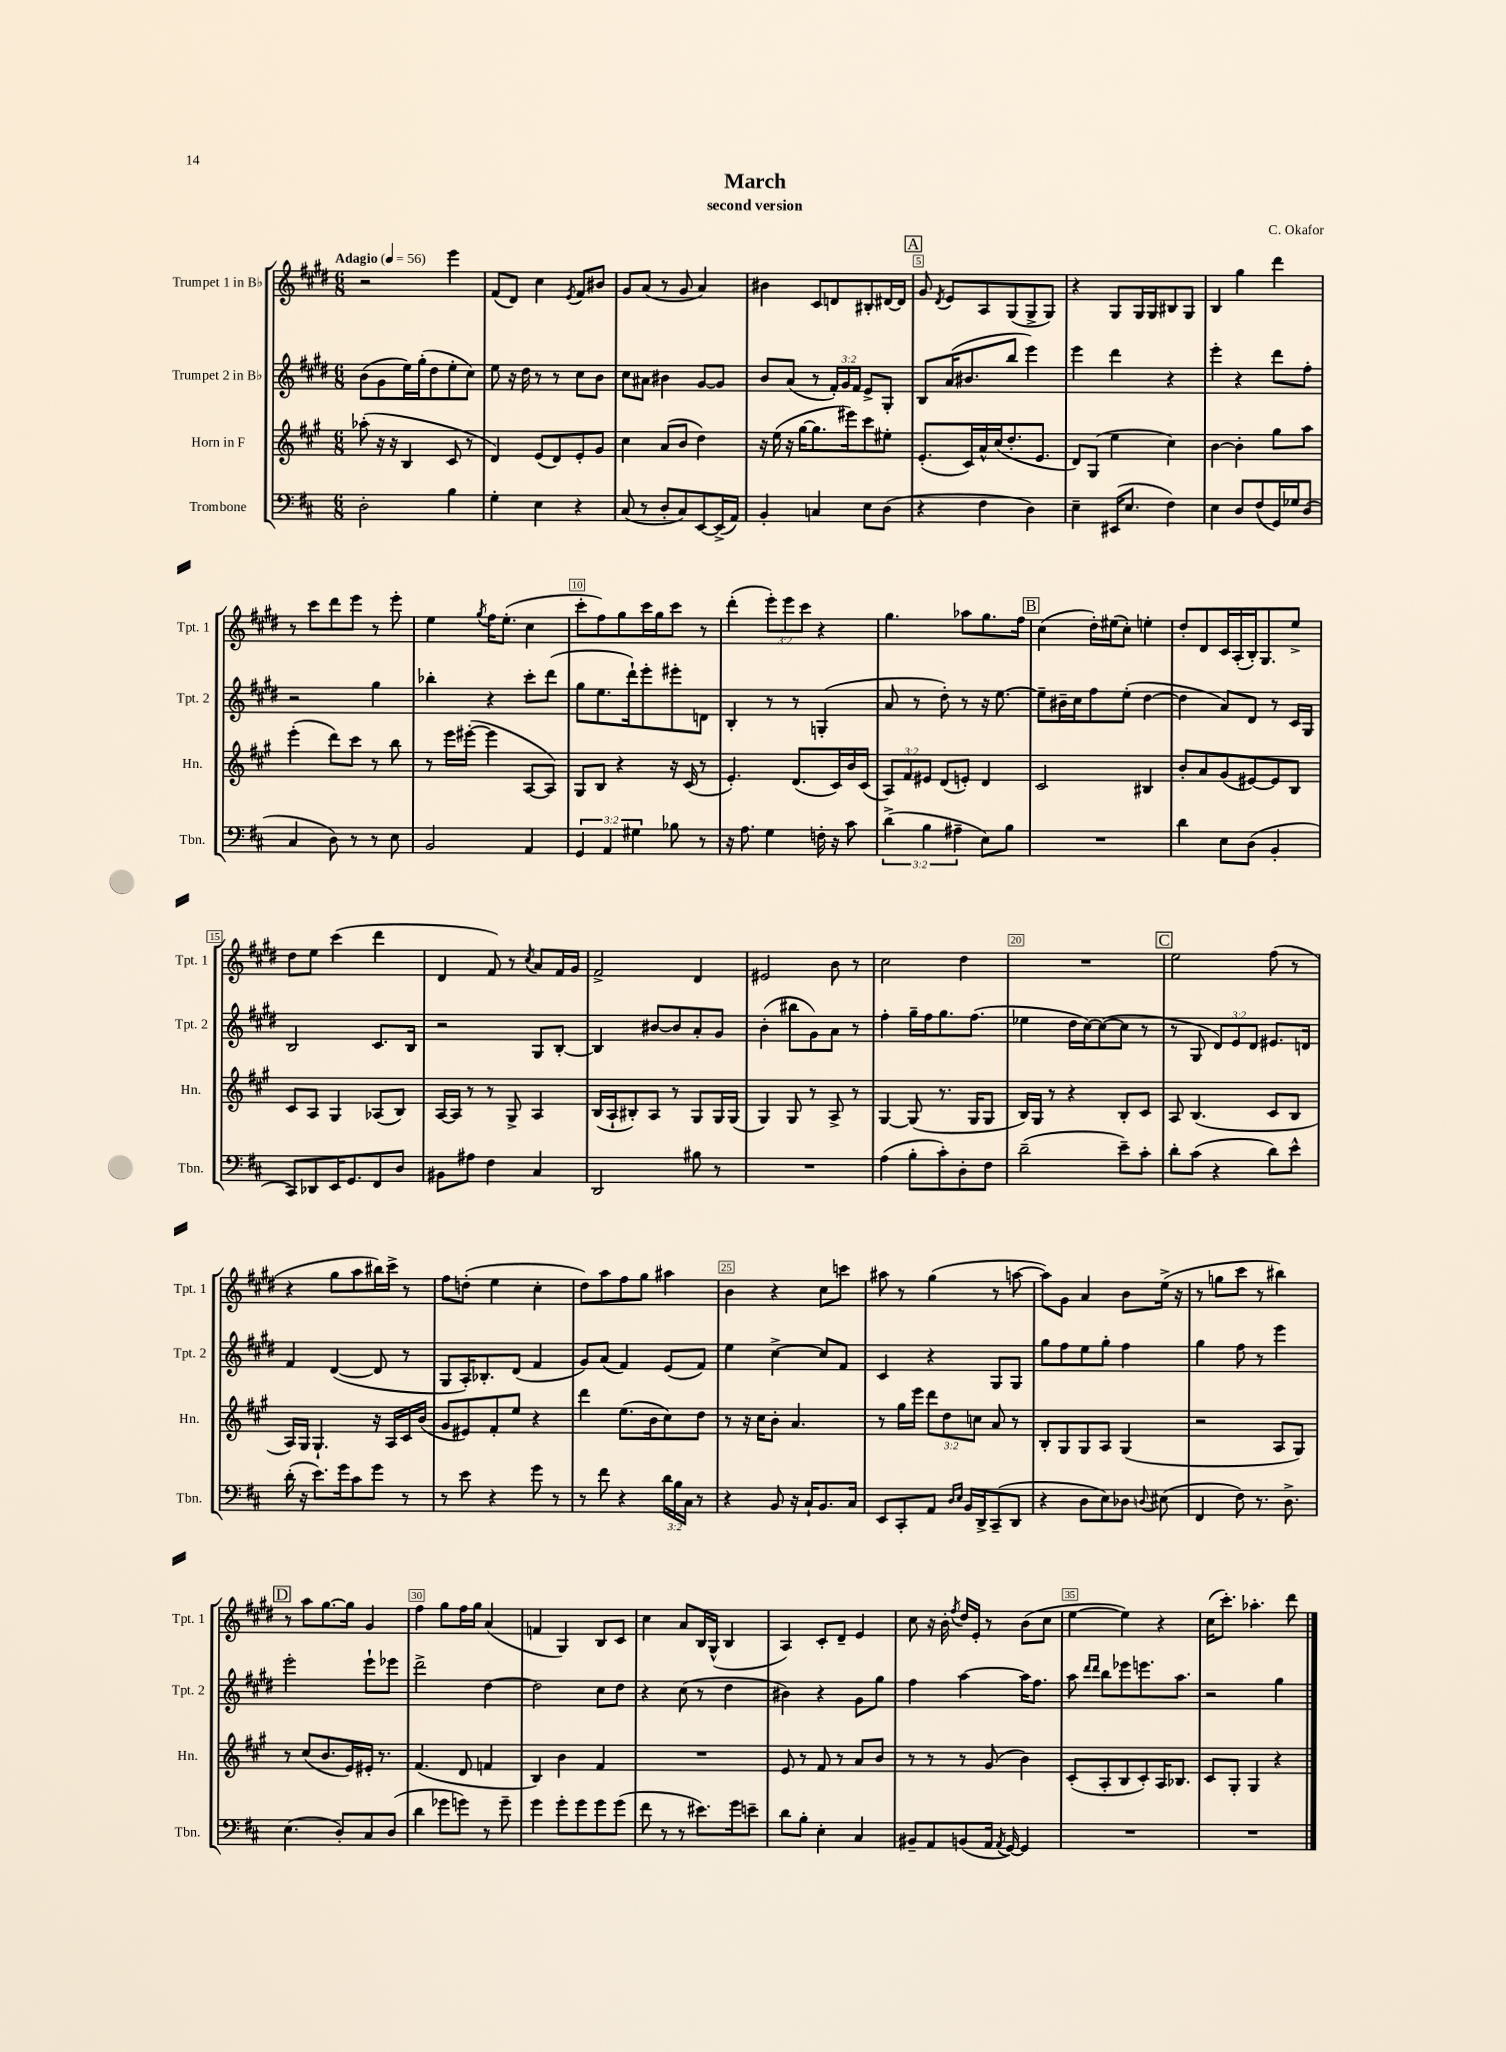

**kern	**kern	**kern	**kern
*part4	*part3	*part2	*part1
*staff4	*staff3	*staff2	*staff1
*I"Trombone	*I"Horn in F	*I"Trumpet 2 in B♭	*I"Trumpet 1 in B♭
*I'Tbn.	*I'Hn.	*I'Tpt. 2	*I'Tpt. 1
*clefF4	*clefG2	*clefG2	*clefG2
*k[f#c#]	*k[f#c#g#]	*k[f#c#g#d#]	*k[f#c#g#d#]
*M6/8	*M6/8	*M6/8	*M6/8
*MM56	*MM56	*MM56	*MM56
=1	=1	=1	=1
!	!	!	!LO:TX:a:B:t=Adagio
2D'\	(8aa-X'\	(8b\L	2r
.	16r	8g#\	.
.	16r	.	.
.	4B/	16ee\L)	.
.	.	(16gg#'\J	.
.	.	8dd#\	.
4B\	8c#/	8ee'\	4eee\
.	8r	8cc#\J)	.
=2	=2	=2	=2
4G'\	4d/)	8ee\	(8f#/L
.	.	16r	8d#/J)
.	.	16dd#\	.
4E\	(8e/L	8r	4cc#\
.	8d/)	8r	.
.	.	.	8qe/
4r	8e'/	8cc#\L	8f#/L
.	8g#/J	8b\J	8b#X/J
=3	=3	=3	=3
(8C#/	4cc#\	8cc#\L	8g#/L
8r	.	8a#X\J	(8a/J
8D'/L	(8a/L	4b#X\	8r
8C#/)	8b/J	.	8g#/
[8EE/	4dd\)	[8g#/L	4a/)
(16EE^/L]	.	8g#/J]	.
16AA/JJ)	.	.	.
=4	=4	=4	=4
4BB'/	16r	8b/L	4b#X\
.	(16ee\	.	.
.	16r	(8a/J	.
.	[16gg#\KL	.	.
4Cn/	8.gg#\]	8r	8c#/L
.	.	24f#'/LL)	8dn/
.	.	24g#/	.
.	16eee#X\k)	.	.
.	.	24f#/JJ	.
8E\L	8ccc#\	8e^/L	8B#X'/
(8D\J	8ee#X'\J	8G#'/J	[16d#X/L
.	.	.	16d#/JJ]
!!LO:REH:place=s1:t=A
=5	=5	=5	=5
4r	(8.e'/L	8B/L	8g#/
.	.	.	8qd#/
.	.	(16a/K	8e/L
.	16c#/L)	8.b#X/	.
4F#\	16a^^/	.	8A/
.	(16cc#/J	.	.
.	8.dd'/	8bb/J	(8G#/
4D\)	.	4eee\)	8G#^/
.	8.e/J	.	.
.	.	.	8G#/J)
=6	=6	=6	=6
4E~\	8d/L)	4eee\	4r
.	(8G#/J	.	.
(16EE#X/KL	4ee\	4ddd#\	8G#/L
8.E/J	.	.	.
.	.	.	16G#/L
.	.	.	16G#/J
4F#\)	4cc#\)	4r	8B#X/
.	.	.	8G#/J
=7	=7	=7	=7
4E\	[4b\	4eee'\	4B/
8D/L	4b'\]	4r	4gg#\
(8F#/	.	.	.
16GG/L)	8gg#\L	8ddd#\L	4ddd#\
16G-X/J	.	.	.
(8D/J	8aa\J	8ff#'\J	.
!!LO:LB:g=z
=8	=8	=8	=8
4C#/	(4eee'\	2r	8r
.	.	.	8ccc#\L
8D\)	8ddd\L)	.	8ddd#\
8r	8ccc#\J	.	8eee\J
8r	8r	4gg#\	8r
8E\	8bb\	.	8eee'\
=9	=9	=9	=9
2BB/	8r	4bb-X'\	4ee\
.	16eee\LL	.	.
.	([16eee#X'\JJ	.	.
.	.	.	8qgg#/
.	4eee#\]	4r	16ff#\KL
.	.	.	(8.ee'\J
4AA/	[8A/L	8ccc#'\L	4cc#\
.	8A/J])	(8ddd#\J	.
=10	=10	=10	=10
6GG/	8G#/L	8gg#\L	8ccc#'\L
.	8B/J	8.ee\	8ff#\)
6AA/	.	.	.
.	4r	.	8gg#\
.	.	16ddd#`\k)	.
6G#X\	.	.	.
.	.	8eee'\	16ccc#\L
.	.	.	16gg#\J
8B-X\	16r	8eee#X'\	8ccc#\J
.	(16c#/	.	.
8r	8r	8dn\J	8r
=11	=11	=11	=11
16r	4.e'/)	4B'/	(4ddd#'\
8.A\	.	.	.
4G\	.	8r	12eee'\L)
.	.	.	12eee\
.	(8.d/L	8r	.
.	.	.	12ccc#\J
16Fn'\	.	(4Gn'/	4r
16r	16c#/L)	.	.
8c#\	16b/	.	.
.	(16c#/JJ	.	.
=12	=12	=12	=12
(6d^\	12A/L)	8a/	4.gg#\
.	12f#/	.	.
.	.	8r	.
6B\	12e#X/J	.	.
.	(8d/L	8dd#'\)	.
6A#X~\	.	.	.
.	8en'/J)	8r	8aa-X\L
8E\L)	4d/	16r	8.gg#\
.	.	[8.ee\	.
8B\J	.	.	.
.	.	.	16ff#\Jk
!!LO:REH:place=s1:t=B
=13	=13	=13	=13
2.r	2c#/	8ee~\L]	(4cc#\
.	.	16b#X~\L	.
.	.	16cc#\J	.
.	.	8ff#\	16dd#'\LL)
.	.	.	(16ee#X\J
.	.	(8ee'\J	8cc#'\J)
.	4B#X/	[4dd#\	4een'\
=14	=14	=14	=14
4d\	8b'/L	4dd#\]	8dd#'/L
.	8a/	.	8d#/
8E\L	(8g#/	8a/L)	16c#/L
.	.	.	(16A'/
(8D\J	[8e#X/)	8d#/J	16B'/J)
.	.	.	8.G#/
4BB'/	8e#/]	8r	.
.	8B/J	16c#/LL	8ee^/J
.	.	16G#/JJ	.
!!LO:LB:g=z
=15	=15	=15	=15
8CC#/L)	8c#/L	2B/	8dd#\L
8DD-X/	8A/J	.	8ee\J
16EE/K	4G#/	.	(4ccc#\
8.GG/	.	.	.
8FF#/	(8A-X/L	8.c#/L	4ddd#\
8D/J	8B/J)	.	.
.	.	16B/Jk	.
=16	=16	=16	=16
8BB#X\L	[16A/LL	2r	4d#/
.	16A/JJ]	.	.
8A#X\J	8r	.	.
4F#\	8r	.	8f#/)
.	8G#^/	.	8r
.	.	.	8qcc#/
4C#/	4A/	8G#/L	8a/L
.	.	[8B'/J	16f#/L
.	.	.	16g#/JJ
=17	=17	=17	=17
2DD/	(16B/LL	4B/]	2f#^/
.	16A`/J	.	.
.	8B#X'/)	.	.
.	8A/J	[8b#X/L	.
.	8r	8b#/]	.
8B#X\	8G#/L	8a'/	4d#/
8r	16G#/L	8g#/J	.
.	(16G#/JJ	.	.
=18	=18	=18	=18
2.r	4G#/)	(4b'\	2e#X/
.	8G#/	8bb#X\L	.
.	8r	8g#\)	.
.	8A^/	8a\J	8b\
.	8r	8r	8r
=19	=19	=19	=19
(4A\	[4G#/	4ff#'\	2cc#\
8B'\L	(8G#/]	16gg#~\LL	.
.	.	16ff#\J	.
8c#'\)	8.r	8.gg#\	.
8D'\	.	.	4dd#\
.	16G#/KL	(8.ff#\J	.
8F#\J	8G#/J	.	.
=20	=20	=20	=20
(2d~\	16B/LL)	4ee-X\	2.r
.	16G#/JJ	.	.
.	8r	.	.
.	4r	16dd#\LL	.
.	.	[16cc#\J)	.
.	.	(8cc#\_	.
8e~\L)	8B'/L	8cc#\J]	.
8c#'\J	8c#/J	8r	.
!!LO:REH:place=s1:t=C
=21	=21	=21	=21
8d'\L	8A/	8r	2ee\
(8c#\J	(4.B/	8G#/	.
4r	.	12d#/L)	.
.	.	12e/	.
.	.	12d#/J	.
8d\L)	8c#/L	8.e#X/L	(8ff#\
8e^^\J	8B/J	.	8r
.	.	16dn/Jk	.
!!LO:LB:g=z
=22	=22	=22	=22
(16d'\	16A/LL)	4f#/	4r
16r	16G#/JJ	.	.
8.e\L)	4.G#`/	.	.
.	.	([4d#/	8gg#\L
16g\k	.	.	.
8c#\	.	.	8aa\
8g\J	16r	8d#/]	16bb#X\L)
.	16A/LL	.	16ccc#^\JJ
8r	16c#/	8r	8r
.	(16b/JJ	.	.
=23	=23	=23	=23
8r	8g#/L	8G#/L	8ff#\L
8e\	8e#X/)	16A'/K)	(8ddn'\J
.	.	8.B-X'/	.
4r	8f#'/	.	4ee\
.	8ee/J	(8d#/J	.
8g\	4r	4f#/	4cc#'\
8r	.	.	.
=24	=24	=24	=24
8r	4ddd\	8g#/L)	8dd#\L)
8f#\	.	(8a/J	8aa\
4r	(8.ee\L	4f#/)	8ff#\
.	.	.	8gg#\J
.	16b\k	.	.
24d\LL	8cc#\)	(8e/L	4aa#X\
24B\	.	.	.
24C#\JJ	.	.	.
8r	8dd\J	8f#/J)	.
=25	=25	=25	=25
4r	8r	4ee\	4b\
.	16r	.	.
.	16cc#\KL	.	.
8BB/	8b'\J	[4cc#^\	4r
16r	4.a/	.	.
16C#`/KL	.	.	.
8.BB/	.	8cc#/L]	8cc#\L
.	.	8f#/J	8cccn\J
16C#/Jk	.	.	.
=26	=26	=26	=26
8EE/L	8r	4c#/	8aa#X\
8CC#'/	16gg#\LL	.	8r
.	16eee\JJ	.	.
8AA/J	12ddd\L	4r	(4gg#\
.	12dd\	.	.
16qqD/LL	.	.	.
16qqE/JJ	.	.	.
16BB/LL	.	.	.
.	12ccn\J	.	.
16DD^/J	.	.	.
(8CC#~/	8a/	8G#/L	8r
8DD/J	8r	8G#/J	[8aan\
=27	=27	=27	=27
4r	8B'/L	8gg#\L	8aa\L])
.	8G#/	8ff#\	8g#\J
8D\L	8G#/	8ee\	4a/
8E\)	8A/J	8gg#'\J	.
8D-X\J	(4G#/	4ff#\	8b\L
8qqDn/	.	.	.
(8E#X\	.	.	(16ee^\Jk
.	.	.	16r
=28	=28	=28	=28
4FF#/	2r	4gg#\	8r
.	.	.	8ggn\L
8F#\)	.	8ff#\	8ccc#\J
8.r	.	8r	8r
.	8A/L	4eee\	4bb#X\)
8.D^\	.	.	.
.	8G#/J)	.	.
!!LO:LB:g=z
!!LO:REH:place=s1:t=D
=29	=29	=29	=29
(4.E\	8r	2eee'\	8r
.	(8cc#/L	.	8aa\L
.	8.b/	.	[8.gg#\
8D'/L)	.	.	.
.	16e/L)	.	16gg#\Jk]
8C#/	16e#X'/JJ	8eee`\L	4g#/
.	8.r	.	.
(8D/J	.	8eee-X\J	.
=30	=30	=30	=30
4d\	(4.f#/	2ddd#^\	4ff#\
8g-X\L	.	.	8gg#\L
8gn\J)	8d/	.	16ff#\L
.	.	.	16gg#\JJ
8r	4fn/	[4dd#\	(4a/
8g~\	.	.	.
=31	=31	=31	=31
4g\	4B/)	2dd#\]	4fn/
8g'\L	4b\	.	4G#/)
8g\	.	.	.
8g\	4f#/	8cc#\L	8B/L
(8g\J	.	8dd#\J	8c#/J
=32	=32	=32	=32
8f#\	2.r	4r	4cc#\
8r	.	.	.
8r	.	(8cc#\	8a/L
8.e#X\L)	.	8r	16B/L
.	.	.	(16G#^^/JJ
.	.	4dd#\	4B/
16g\k	.	.	.
8en~\J	.	.	.
=33	=33	=33	=33
8d\L	8e/	4b#X\)	4A/)
8B'\J	8r	.	.
4E'\	8f#/	4r	8c#'/L
.	8r	.	8d#~/J
4C#/	8a/L	8g#\L	4e/
.	8b/J	8gg#\J	.
=34	=34	=34	=34
8BB#X~/L	8r	4ff#\	8cc#\
8AA/	8r	.	16r
.	.	.	16b'\
.	.	.	8qff#/
(8BBn/	8r	[4aa\	16dd#/LL
.	.	.	16e'/JJ
16AA/Jk	(8g#/	.	8r
8qAA/	.	.	.
[16GG/)	.	.	.
4GG/]	4b\)	16aa\KL]	(8b\L
.	.	8.ff#\J	.
.	.	.	8cc#\J
=35	=35	=35	=35
2.r	(8c#'/L	8aa\	[4ee\
.	.	16qqddd#/LL	.
.	.	16qqddd#/JJ	.
.	8A'/	8bb\L	.
.	8B/	8eee-X\	4ee\])
.	8c#'/)	8.eeen\	.
.	16A/K	.	4r
.	8.B-X/J	8.aa\J	.
=36	=36	=36	=36
2.r	8c#/L	2r	(16cc#\KL
.	.	.	8.ccc#'\J)
.	8G#'/J	.	.
.	4G#/	.	4.aa-X'\
.	4r	4gg#\	.
.	.	.	8ddd#\
==	==	==	==
*-	*-	*-	*-
